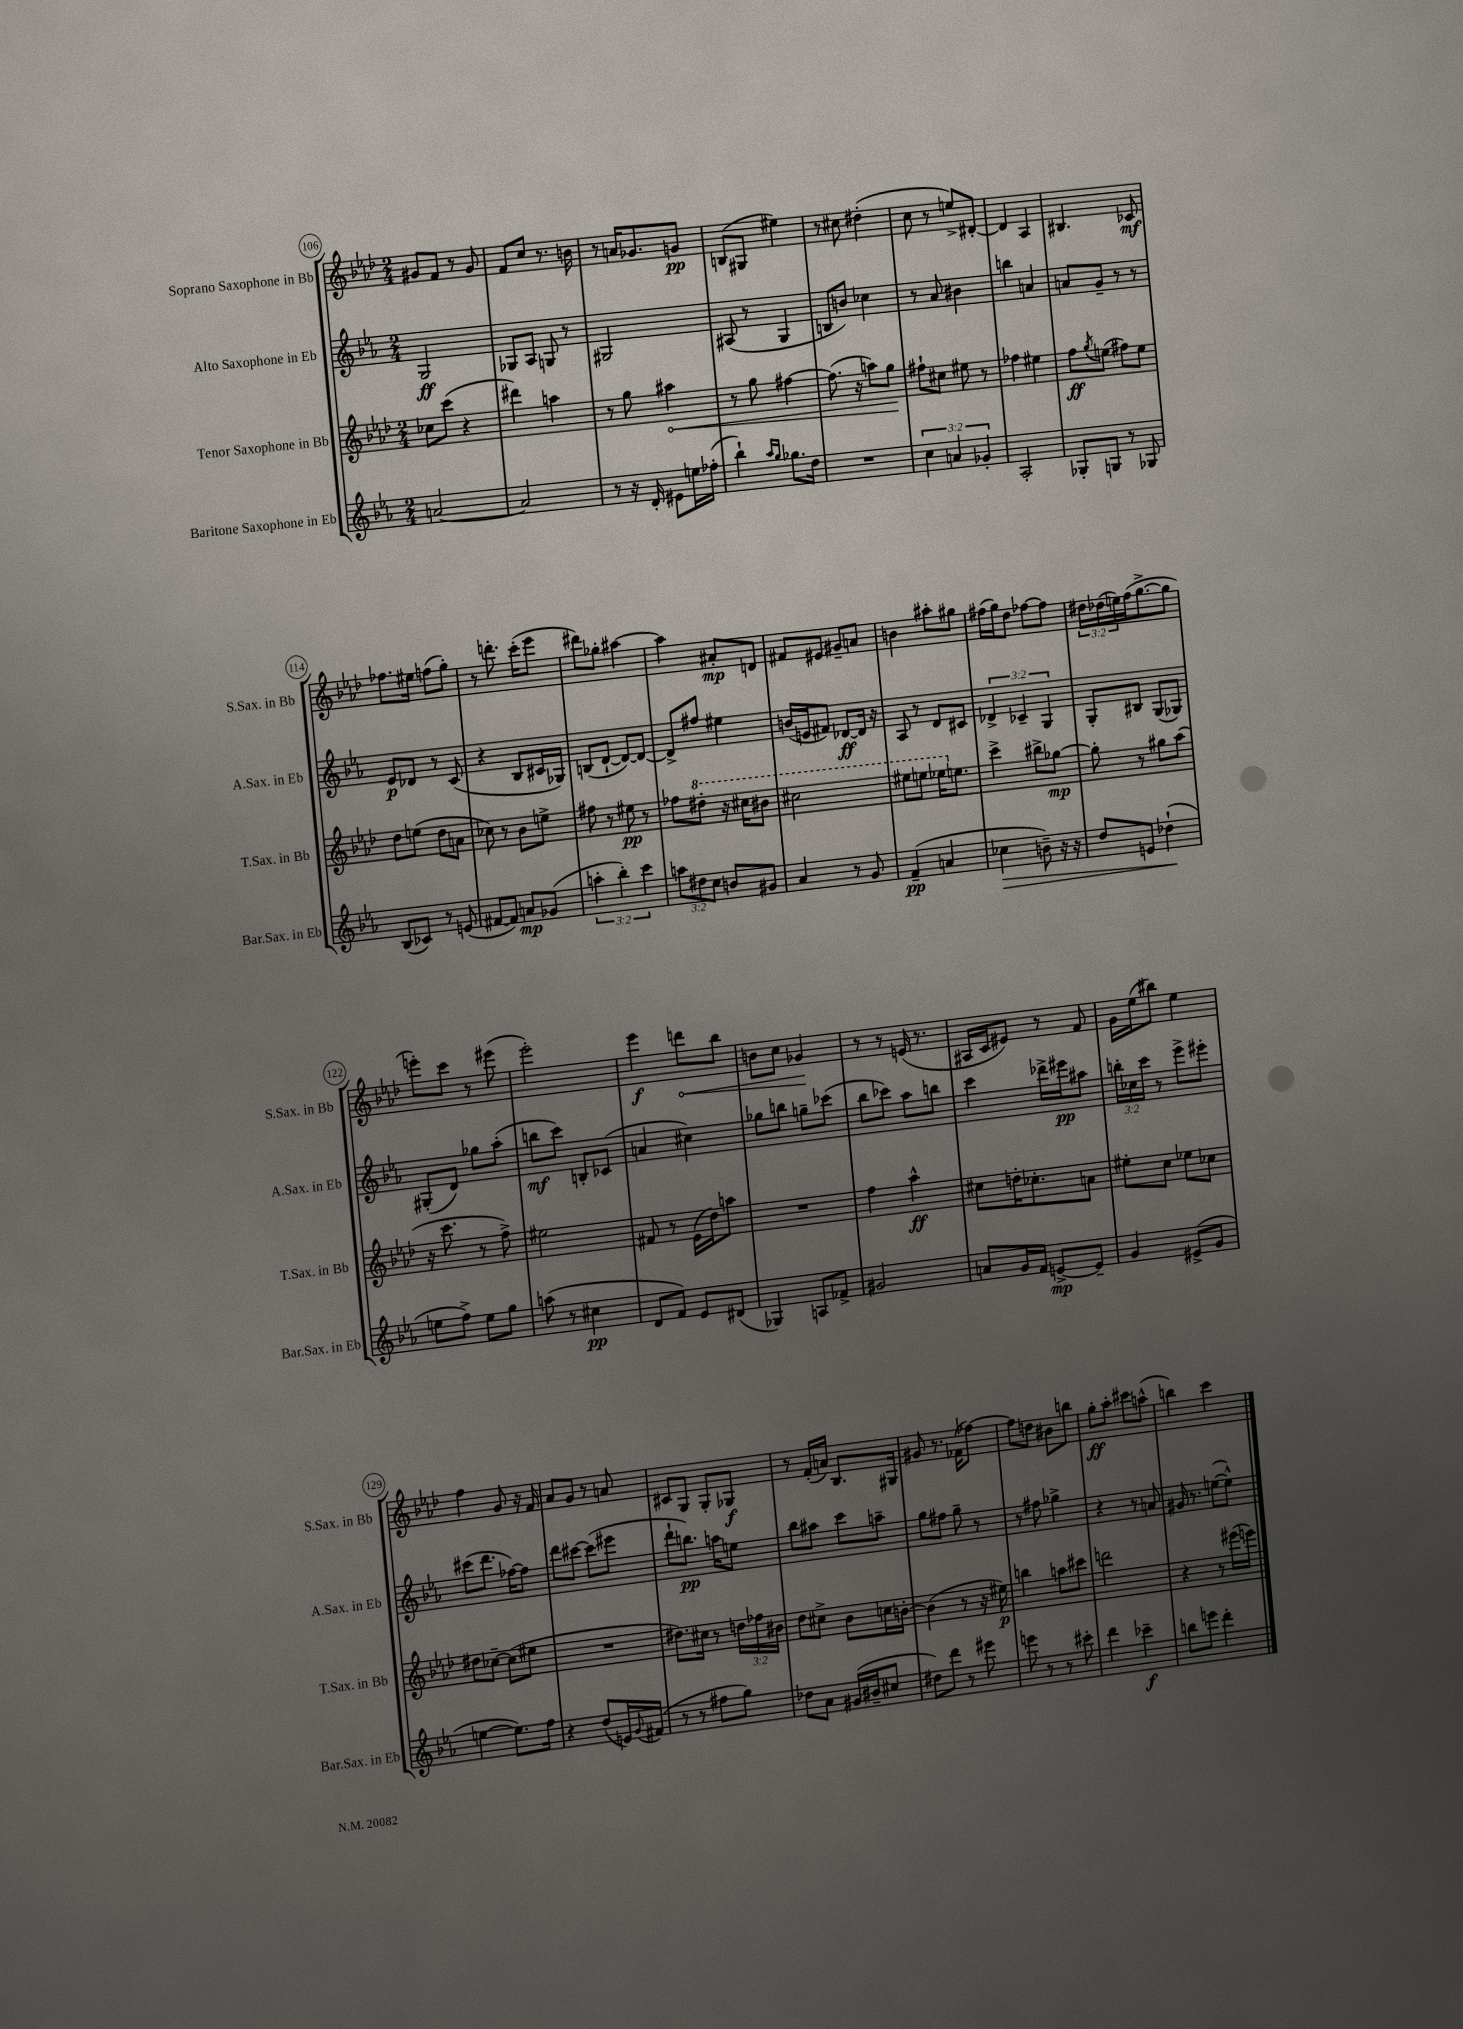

**kern	**dynam	**kern	**dynam	**kern	**dynam	**kern	**dynam
*part4	*part4	*part3	*part3	*part2	*part2	*part1	*part1
*staff4	*staff4	*staff3	*staff3	*staff2	*staff2	*staff1	*staff1
*I"Baritone Saxophone in Eb	*	*I"Tenor Saxophone in Bb	*	*I"Alto Saxophone in Eb	*	*I"Soprano Saxophone in Bb	*
*I'Bar.Sax. in Eb	*	*I'T.Sax. in Bb	*	*I'A.Sax. in Eb	*	*I'S.Sax. in Bb	*
*clefG2	*	*clefG2	*	*clefG2	*	*clefG2	*
*k[b-e-a-]	*	*k[b-e-a-d-]	*	*k[b-e-a-]	*	*k[b-e-a-d-]	*
*M2/4	*	*M2/4	*	*M2/4	*	*M2/4	*
=106	=106	=106	=106	=106	=106	=106	=106
[2an/	.	8cc-X\L	.	2G/	ff	8g#X/L	.
.	.	(8ccc\J	.	.	.	8f/J	.
.	.	4r	.	.	.	8r	.
.	.	.	.	.	.	8g#/	.
=107	=107	=107	=107	=107	=107	=107	=107
2a/]	.	4ddd#X\)	.	8G-X/L	.	8f/L	.
.	.	.	.	8A-/J	.	8cc/J	.
.	.	4aan\	.	8Gn/	.	8.r	.
.	.	.	.	8r	.	.	.
.	.	.	.	.	.	16bn\	.
=108	=108	=108	=108	=108	=108	=108	=108
8r	.	8r	.	2G#X/	.	8r	.
16r	.	8gg\	.	.	.	16an/KL	.
16d'/	.	.	.	.	.	8.g-X/	.
!	!	!	!LO:HP:b	!	!	!	!
8e#X\L	.	4aa#X\	<	.	.	.	.
16een\L	.	.	.	.	.	8gn/J	pp
(16ff-X'\JJ	.	.	.	.	.	.	.
=109	=109	=109	=109	=109	=109	=109	=109
4bb-`\)	.	8r	.	(8A#X/	.	(8Bn/L	.
.	.	8gg\	.	8r	.	8G#X/J	.
16qqaa-/LL	.	.	.	.	.	.	.
16qqgg/JJ	.	.	.	.	.	.	.
8.gg-X\L	.	[4ff#X\	.	4G/	.	4ee#X\)	.
16dd\Jk	.	.	.	.	.	.	.
=110	=110	=110	=110	=110	=110	=110	=110
2r	.	(8.ff#\]	.	8Bn/L	.	8r	.
.	.	.	.	8bn/J)	.	8cc#X\	.
.	.	16r	.	.	.	.	.
.	.	8aan\L)	.	4cc-X\	.	(4dd#X'\	.
.	.	8gg\J	.	.	.	.	.
.	.	.	[	.	.	.	.
=111	=111	=111	=111	=111	=111	=111	=111
6cc\	.	8ff#X`\L	.	8r	.	8cc\	.
.	.	8cc#X\J	.	8a-/	.	8r	.
6an/	.	.	.	.	.	.	.
.	.	8ee#X\	.	4b#X\	.	8een^/L)	.
6g-X'/	.	.	.	.	.	.	.
.	.	8r	.	.	.	[8d#X'/J	.
=112	=112	=112	=112	=112	=112	=112	=112
2A-'/	.	4ff-X\	.	4bbn\	.	4d#/]	.
.	.	4ee#X\	.	4an/	.	4A-/	.
=113	=113	=113	=113	=113	=113	=113	=113
8G-X'/L	.	8ff\L	ff	8an/L	.	4.B#X/	.
.	.	8qgg/	.	.	.	.	.
8Gn/J	.	(8een\J	.	8g~/J	.	.	.
8r	.	8ff#X\L)	.	8r	.	.	.
8G-X/	.	8ee\J	.	8r	.	8c-X/	mf
!!LO:LB:g=z
=114	=114	=114	=114	=114	=114	=114	=114
(8B-/L	.	8dd-\L	.	8e-/L	p	8.ff-X\L	.
8c-X/J)	.	(8een\J	.	8d-X/J	.	.	.
.	.	.	.	.	.	16ee#X\Jk	.
8r	.	8dd-\L	.	8r	.	(8ffn\L	.
(8en/	.	8an\J	.	(8c/	.	8gg'\J)	.
=115	=115	=115	=115	=115	=115	=115	=115
[8f#X/L	.	8cc-X\)	.	4r	.	8r	.
8f#/J])	.	8r	.	.	.	8.dddn'\	.
8an/L	mp	8b-\L	.	8B-/L	.	.	.
.	.	.	.	.	.	(16ccc'\KL	.
(8g-X/J	.	8een^\J	.	16c#X/L	.	8eee-\J	.
.	.	.	.	16G-X/JJ)	.	.	.
=116	=116	=116	=116	=116	=116	=116	=116
6aan'\	.	8ff#X\	.	(8Bn/L	.	8ddd#X\L)	.
.	.	8r	.	[8d`/J	.	8gg-X'\J	.
6bb-'\)	.	.	.	.	.	.	.
.	.	8ee#X\	pp	8d/L_)	.	[4aa#X\	.
6ccc\	.	.	.	.	.	.	.
.	.	8r	.	8d/J_	.	.	.
=117	=117	=117	=117	=117	=117	=117	=117
12aan\L	.	8ff-X\L	.	8d^/L]	.	4aa#\]	.
12dd#X\	.	.	.	.	.	.	.
*	*	*8va	*	*	*	*	*
.	.	8ddd#X'\J	.	8ff#X/J	.	.	.
12cc\J	.	.	.	.	.	.	.
8bn/L	.	16r	.	4ee#X\	.	8a#X'/L	mp
.	.	16ccc#X\KL	.	.	.	.	.
8g#X/J	.	8bb#X\J	.	.	.	8dn/J	.
=118	=118	=118	=118	=118	=118	=118	=118
4a-/	.	2ccc#X\	.	(16bn/LL	.	8f#X/L	.
.	.	.	.	16en/J	.	.	.
.	.	.	.	8f#X/J)	.	8e#X/J	.
8r	.	.	.	[8d-X/L	ff	8g#X~/L	.
8g/	.	.	.	16d-/Jk]	.	8an/J	.
.	.	.	.	16r	.	.	.
=119	=119	=119	=119	=119	=119	=119	=119
(4f~/	pp	8eee#X\L	.	8A-/	.	4bn\	.
.	.	8eeen\J	.	8r	.	.	.
4an/	.	16eee-X\KL	.	8d/L	.	8aa#X'\L	.
*	*	*X8va	*	*	*	*	*
.	.	8.een\J	.	.	.	.	.
.	.	.	.	8c#X/J	.	8gg#X\J	.
=120	=120	=120	=120	=120	=120	=120	=120
!	!LO:HP:b	!	!	!	!	!	!
4cc-X\	>	4ccc^\	.	6d-X^/	.	(16ff#X\LL	.
.	.	.	.	.	.	16gg\J)	.
.	.	.	.	.	.	8dd-\J	.
.	.	.	.	6c-X~/	.	.	.
8bn~\)	.	8bb#X^\L	.	.	.	[8ff-X\L	.
.	.	.	.	6G/	.	.	.
16r	.	[8gg-X\J	mp	.	.	8ff-\J]	.
16r	.	.	.	.	.	.	.
=121	=121	=121	=121	=121	=121	=121	=121
8dd/L	.	8gg-'\]	.	8G'/L	.	24dd#X\LL	.
.	.	.	.	.	.	(24dd-X\	.
.	.	.	.	.	.	24een\)	.
8en/J	.	8r	.	8B#X/J	.	(16ff\J	.
.	.	.	.	.	.	[8.gg^\	.
(4dd-X`\	.	8gg#X\L	.	(8G/L	.	.	.
.	.	(8aa-\J	.	8G-X/J)	.	8gg\J]	.
.	]	.	.	.	.	.	.
!!LO:LB:g=z
=122	=122	=122	=122	=122	=122	=122	=122
8een\L	.	16r	.	(8G#X'/L	.	8eeen'\L)	.
.	.	8.ccc\	.	.	.	.	.
8ff^\J)	.	.	.	8d/J)	.	8ccc\J	.
8ee\L	.	8r	.	8gg-X\L	.	8r	.
8gg\J	.	8ff^\)	.	(8aa-'\J	.	(8eee#X\	.
=123	=123	=123	=123	=123	=123	=123	=123
(8aan\	.	2ee#X\	.	8bbn\L	mf	2eee-'\)	.
8r	.	.	.	8ccc\J)	.	.	.
4cc#X\	pp	.	.	8Bn'/L	.	.	.
.	.	.	.	(8c-X/J	.	.	.
=124	=124	=124	=124	=124	=124	=124	=124
8d/L	.	8f#X/	.	4an/	.	4eee-\	f
8f/J)	.	8r	.	.	.	.	.
!	!	!	!	!	!	!	!LO:HP:b
8e-/L	.	(16e-\LL	.	4cc#X\)	.	8dddn\L	<
.	.	16dd-\J)	.	.	.	.	.
(8d#X/J	.	8aan\J	.	.	.	8bb-\J	.
=125	=125	=125	=125	=125	=125	=125	=125
4G-X/)	.	2r	.	8gg-X\L	.	8bn\L	.
.	.	.	.	8bbn\J	.	8cc\J	.
8An/L	.	.	.	8ggn~\L	.	4g-X/	.
8f-X^/J	.	.	.	(8ccc-X\J	.	.	.
.	.	.	.	.	.	.	[
=126	=126	=126	=126	=126	=126	=126	=126
2g#X/	.	4ff\	.	8bb-\L	.	8r	.
.	.	.	.	8ccc-X\J)	.	8r	.
.	.	4aa-^^\	ff	8aa-\L	.	(16en/	.
.	.	.	.	.	.	8.r	.
.	.	.	.	8bbn\J	.	.	.
=127	=127	=127	=127	=127	=127	=127	=127
8an/L	.	8cc#X\L	.	4ccc\	.	16A#X/LL	.
.	.	.	.	.	.	16c/J	.
16g/L	.	16ddn'\K	.	.	.	8e#X/J)	.
16f/JJ	.	8.cc-X'\	.	.	.	.	.
[8en^/L	mp	.	.	16ddd-X^\LL	.	8r	.
.	.	.	.	16eee#X\J	pp	.	.
8e~/J]	.	8an\J	.	8aa#X\J	.	8f/	.
=128	=128	=128	=128	=128	=128	=128	=128
4g/	.	8ee#X'\L	.	24bbn'\LL	.	16g\LL	.
.	.	.	.	24cc-X\	.	.	.
.	.	.	.	.	.	(16ee-\J	.
.	.	.	.	24ccc\JJ	.	.	.
.	.	8cc\J	.	8r	.	8bb#X\J)	.
(8e#X^/L	.	8ee-X\L	.	8eee-^\L	.	4ee-\	.
8g/J	.	8cc-X\J	.	8eee#X'\J	.	.	.
!!LO:LB:g=z
=129	=129	=129	=129	=129	=129	=129	=129
[4een\	.	8dd#X\L	.	(8ccc#X\L	.	4ff\	.
.	.	[8cc-X~\J	.	8.ddd\J	.	.	.
8.ee\L])	.	(8cc-\L]	.	.	.	8g/	.
.	.	.	.	[16ff-X\KL)	.	.	.
.	.	8ee#X\J	.	8ff-\J]	.	16r	.
16ff\Jk	.	.	.	.	.	16f/	.
=130	=130	=130	=130	=130	=130	=130	=130
4r	.	2r	.	8ddd\L	.	8a-/L	.
.	.	.	.	[8ccc#X\J	.	8g/J	.
(8dd/L	.	.	.	(8ccc#\L]	.	8r	.
16en/L)	.	.	.	8eee#X\J	.	8an/	.
8qqg/	.	.	.	.	.	.	.
(16f#X/JJ	.	.	.	.	.	.	.
=131	=131	=131	=131	=131	=131	=131	=131
8r	.	8.dd#X\L)	.	8ddd`\L	.	8c#X/L	.
8r	.	.	.	8.bbn\J)	pp	8G/J	.
.	.	16cc#X\Jk	.	.	.	.	.
8ff#X\L	.	8r	.	.	.	8G'/L	.
.	.	.	.	16aan\KL	.	.	.
8gg\J)	.	24ddn\LL	.	8een\J	.	8G-X/J	f
.	.	24ff-X\	.	.	.	.	.
.	.	24b#X\JJ	.	.	.	.	.
=132	=132	=132	=132	=132	=132	=132	=132
8dd-X\L	.	8dd-\L	.	8bb-\L	.	8r	.
8a-\J	.	8cc#X^\J	.	8aa#X\J	.	(16f'/LL	.
.	.	.	.	.	.	16an/JJ)	.
(16g#X/LL	.	8b-\L	.	8ccc\L	.	8.B-/L	.
16b#X~/J	.	.	.	.	.	.	.
8cc#X/J	.	16ccn\L	.	8aan~\J	.	.	.
.	.	[16bn'\JJ	.	.	.	16G#X/Jk	.
=133	=133	=133	=133	=133	=133	=133	=133
8dd#X\L)	.	(4b\]	.	8gg\L	.	8g#X/	.
8ddd\J	.	.	.	8ff#X\J	.	8.r	.
8r	.	8r	.	8gg~\	.	.	.
.	.	.	.	.	.	(16f-X\KL	.
8eee#X\	.	16r	.	8r	.	[8ff-X\J)	.
.	.	16ee#X\)	p	.	.	.	.
=134	=134	=134	=134	=134	=134	=134	=134
8eeen\	.	4bbn\	.	8r	.	8ff-\L]	.
8r	.	.	.	8ff#X\	.	8ddn\J	.
8r	.	8aan\L	.	4gg-X^\	.	8b#X\L	.
8ccc#X'\	.	8ccc#X\J	.	.	.	8bbn\J	.
=135	=135	=135	=135	=135	=135	=135	=135
4ddd\	.	2dddn\	.	4r	.	8gg'\L	ff
.	.	.	.	.	.	8aa-'\J	.
4ccc-X~\	f	.	.	8r	.	8ccc#X\L	.
.	.	.	.	8an/	.	(8aan^^\J	.
=136	=136	=136	=136	=136	=136	=136	=136
8bbn\L	.	4r	.	16g#X/	.	4bbn\)	.
.	.	.	.	8.r	.	.	.
8eeen\J	.	.	.	.	.	.	.
4ddd'\	.	8r	.	([8een\L	.	4ccc\	.
.	.	(16eee#X\LL	.	8ee^^\J])	.	.	.
.	.	16eeen\JJ)	.	.	.	.	.
==	==	==	==	==	==	==	==
*-	*-	*-	*-	*-	*-	*-	*-
